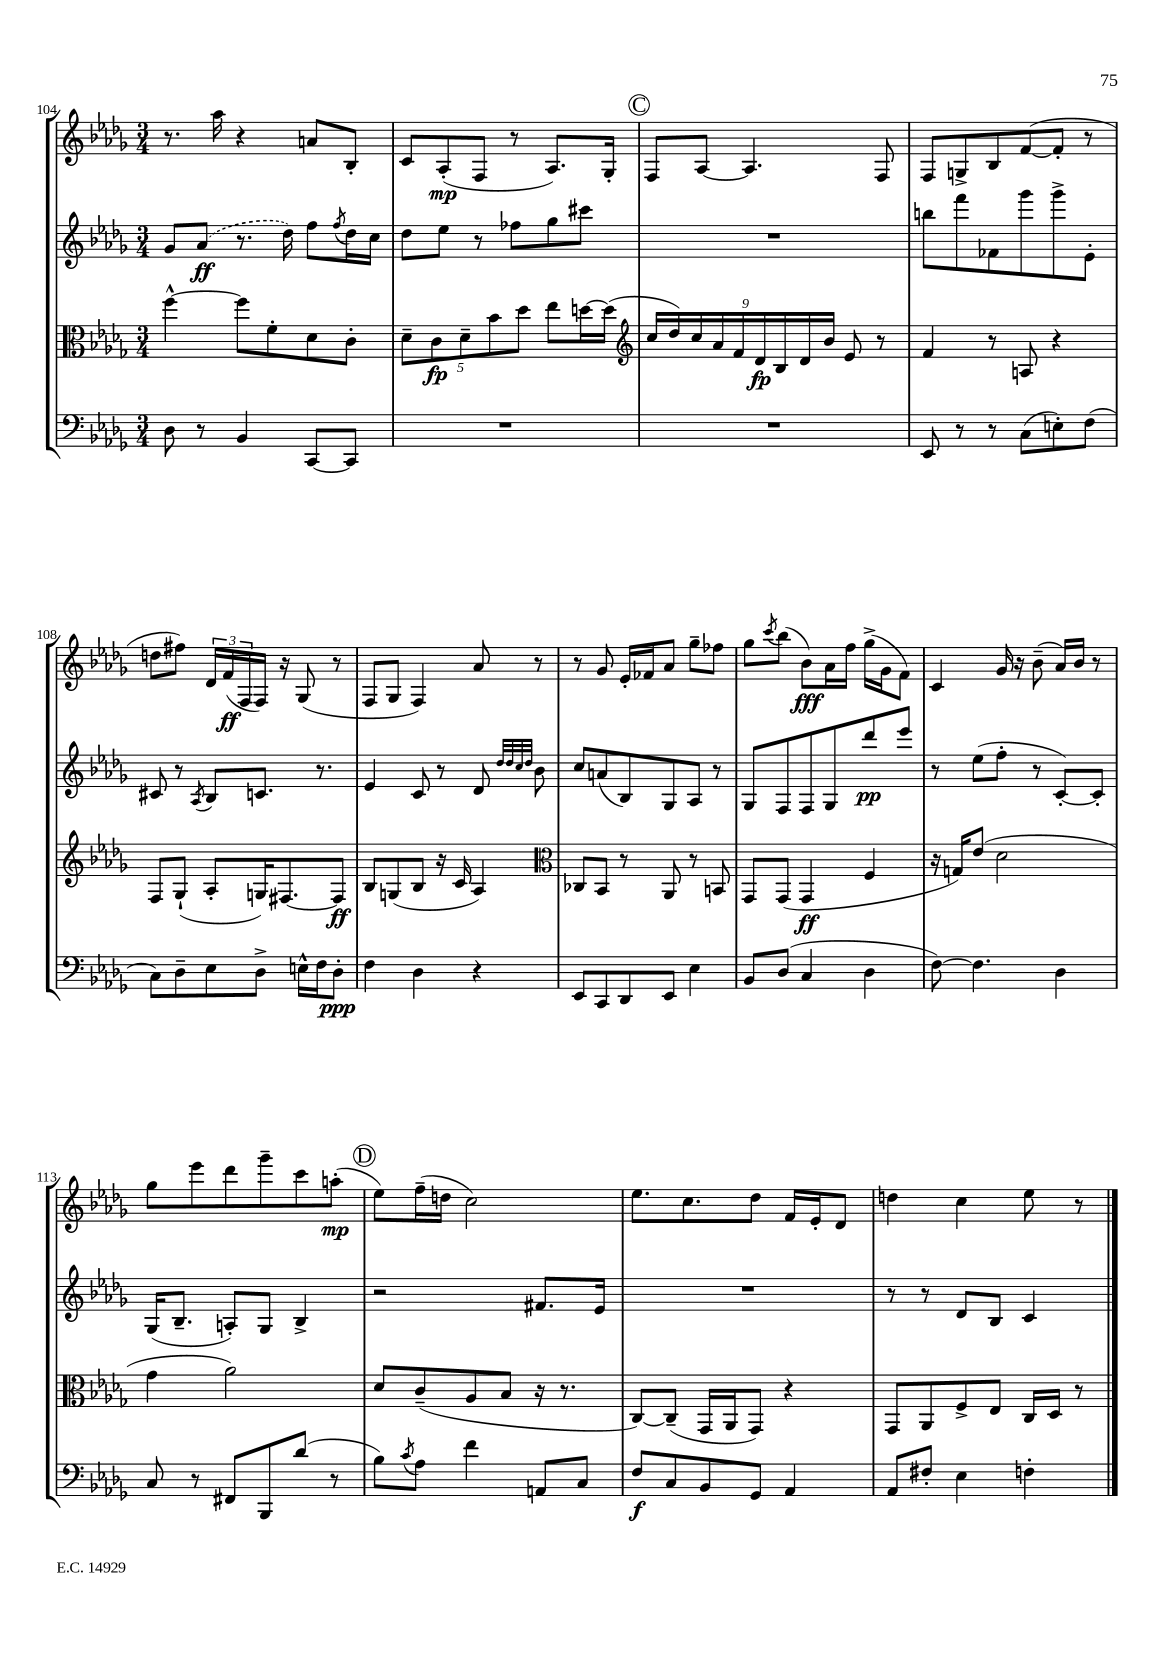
<<
\new StaffGroup <<
\new Staff = "s0" {
    \clef treble \key des \major \numericTimeSignature \time 3/4
    r8. aes''16 r4 a'8 bes8-. |
    c'8 aes8-.\mp( f8 r8 aes8.) ges16-. |
    \mark \markup { \circle "C" } f8 aes8~ aes4. f8 |
    f8 g8-> bes8 f'8~( f'8-. r8 |
    d''8 fis''8) \tuplet 3/2 { des'16 f'16\ff( f16 } f16) r16 ges8( r8 |
    f8 ges8 f4) aes'8 r8 |
    r8 ges'8 ees'16-. fes'16 aes'8 ges''8-- fes''8 |
    ges''8 \acciaccatura { c'''8 } bes''8( bes'8\fff) aes'16 f''16 ges''16->( ges'16 f'8) |
    c'4 ges'16 r16 bes'8--( aes'16) bes'16 r8 |
    ges''8 ees'''8 des'''8 ges'''8-- c'''8 a''8-.\mp( |
    \mark \markup { \circle "D" } ees''8) f''16--( d''16 c''2) |
    ees''8. c''8. des''8 f'16 ees'16-. des'8 |
    d''4 c''4 ees''8 r8 \bar "|." |
}
\new Staff = "s1" {
    \clef treble \key des \major \numericTimeSignature \time 3/4
    ges'8 \once \slurDashed aes'8\ff( r8. des''16) f''8 \acciaccatura { f''8 } des''16 c''16 |
    des''8 ees''8 r8 fes''8 ges''8 cis'''8 |
    \mark \markup { \circle "C" } R2. |
    b''8 f'''8 fes'8 ges'''8 ges'''8-> ees'8-. |
    cis'8 r8 \acciaccatura { aes8 } bes8 c'8. r8. |
    ees'4 c'8 r8 des'8 \grace { des''32 des''32 c''32 des''32 } bes'8 |
    c''8 a'8( bes8) ges8 aes8 r8 |
    ges8 f8 f8 ges8 des'''8\pp ees'''8 |
    r8 ees''8( f''8-. r8 c'8~-.) c'8-. |
    ges16( bes8.-- a8-.) ges8 bes4-> |
    \mark \markup { \circle "D" } r2 fis'8. ees'16 |
    R2. |
    r8 r8 des'8 bes8 c'4 \bar "|." |
}
\new Staff = "s2" {
    \clef alto \key des \major \numericTimeSignature \time 3/4
    f''4~-^ f''8 f'8-. des'8 c'8-. |
    \tuplet 5/4 { des'8-- c'8\fp des'8-- bes'8 des''8 } ees''8 d''16~ d''16( |
    \mark \markup { \circle "C" } \clef treble \tuplet 9/8 { c''16 des''16) c''16 aes'16 f'16 des'16\fp bes16 des'16 bes'16 } ees'8 r8 |
    f'4 r8 a8 r4 |
    f8 ges8-!( aes8-. g16) fis8.~ fis8\ff |
    bes8 g8( bes8 r16 c'16 aes4) |
    \clef alto ces8 bes,8 r8 aes,8 r8 b,8 |
    ges,8 ges,8( ges,4\ff f4 |
    r16 g16) ees'8( des'2 |
    ges'4 aes'2) |
    \mark \markup { \circle "D" } des'8 c'8--( aes8 bes8 r16 r8. |
    c8~) c8--( ges,16 aes,16 ges,8) r4 |
    ges,8 aes,8 f8-> ees8 c16 des16 r8 \bar "|." |
}
\new Staff = "s3" {
    \clef bass \key des \major \numericTimeSignature \time 3/4
    des8 r8 bes,4 c,8~ c,8 |
    R2. |
    \mark \markup { \circle "C" } R2. |
    ees,8 r8 r8 c8( e8-.) f8( |
    c8) des8-- ees8 des8-> e16-^ f16 des8-.\ppp |
    f4 des4 r4 |
    ees,8 c,8 des,8 ees,8 ees4 |
    bes,8 des8( c4 des4 |
    f8~) f4. des4 |
    c8 r8 fis,8 bes,,8 des'8( r8 |
    \mark \markup { \circle "D" } bes8) \acciaccatura { c'8 } aes8 f'4 a,8 c8 |
    f8\f c8 bes,8 ges,8 aes,4 |
    aes,8 fis8-. ees4 f4-. \bar "|." |
}
>>
>>
\layout { \context { \Score currentBarNumber = #104 } }
